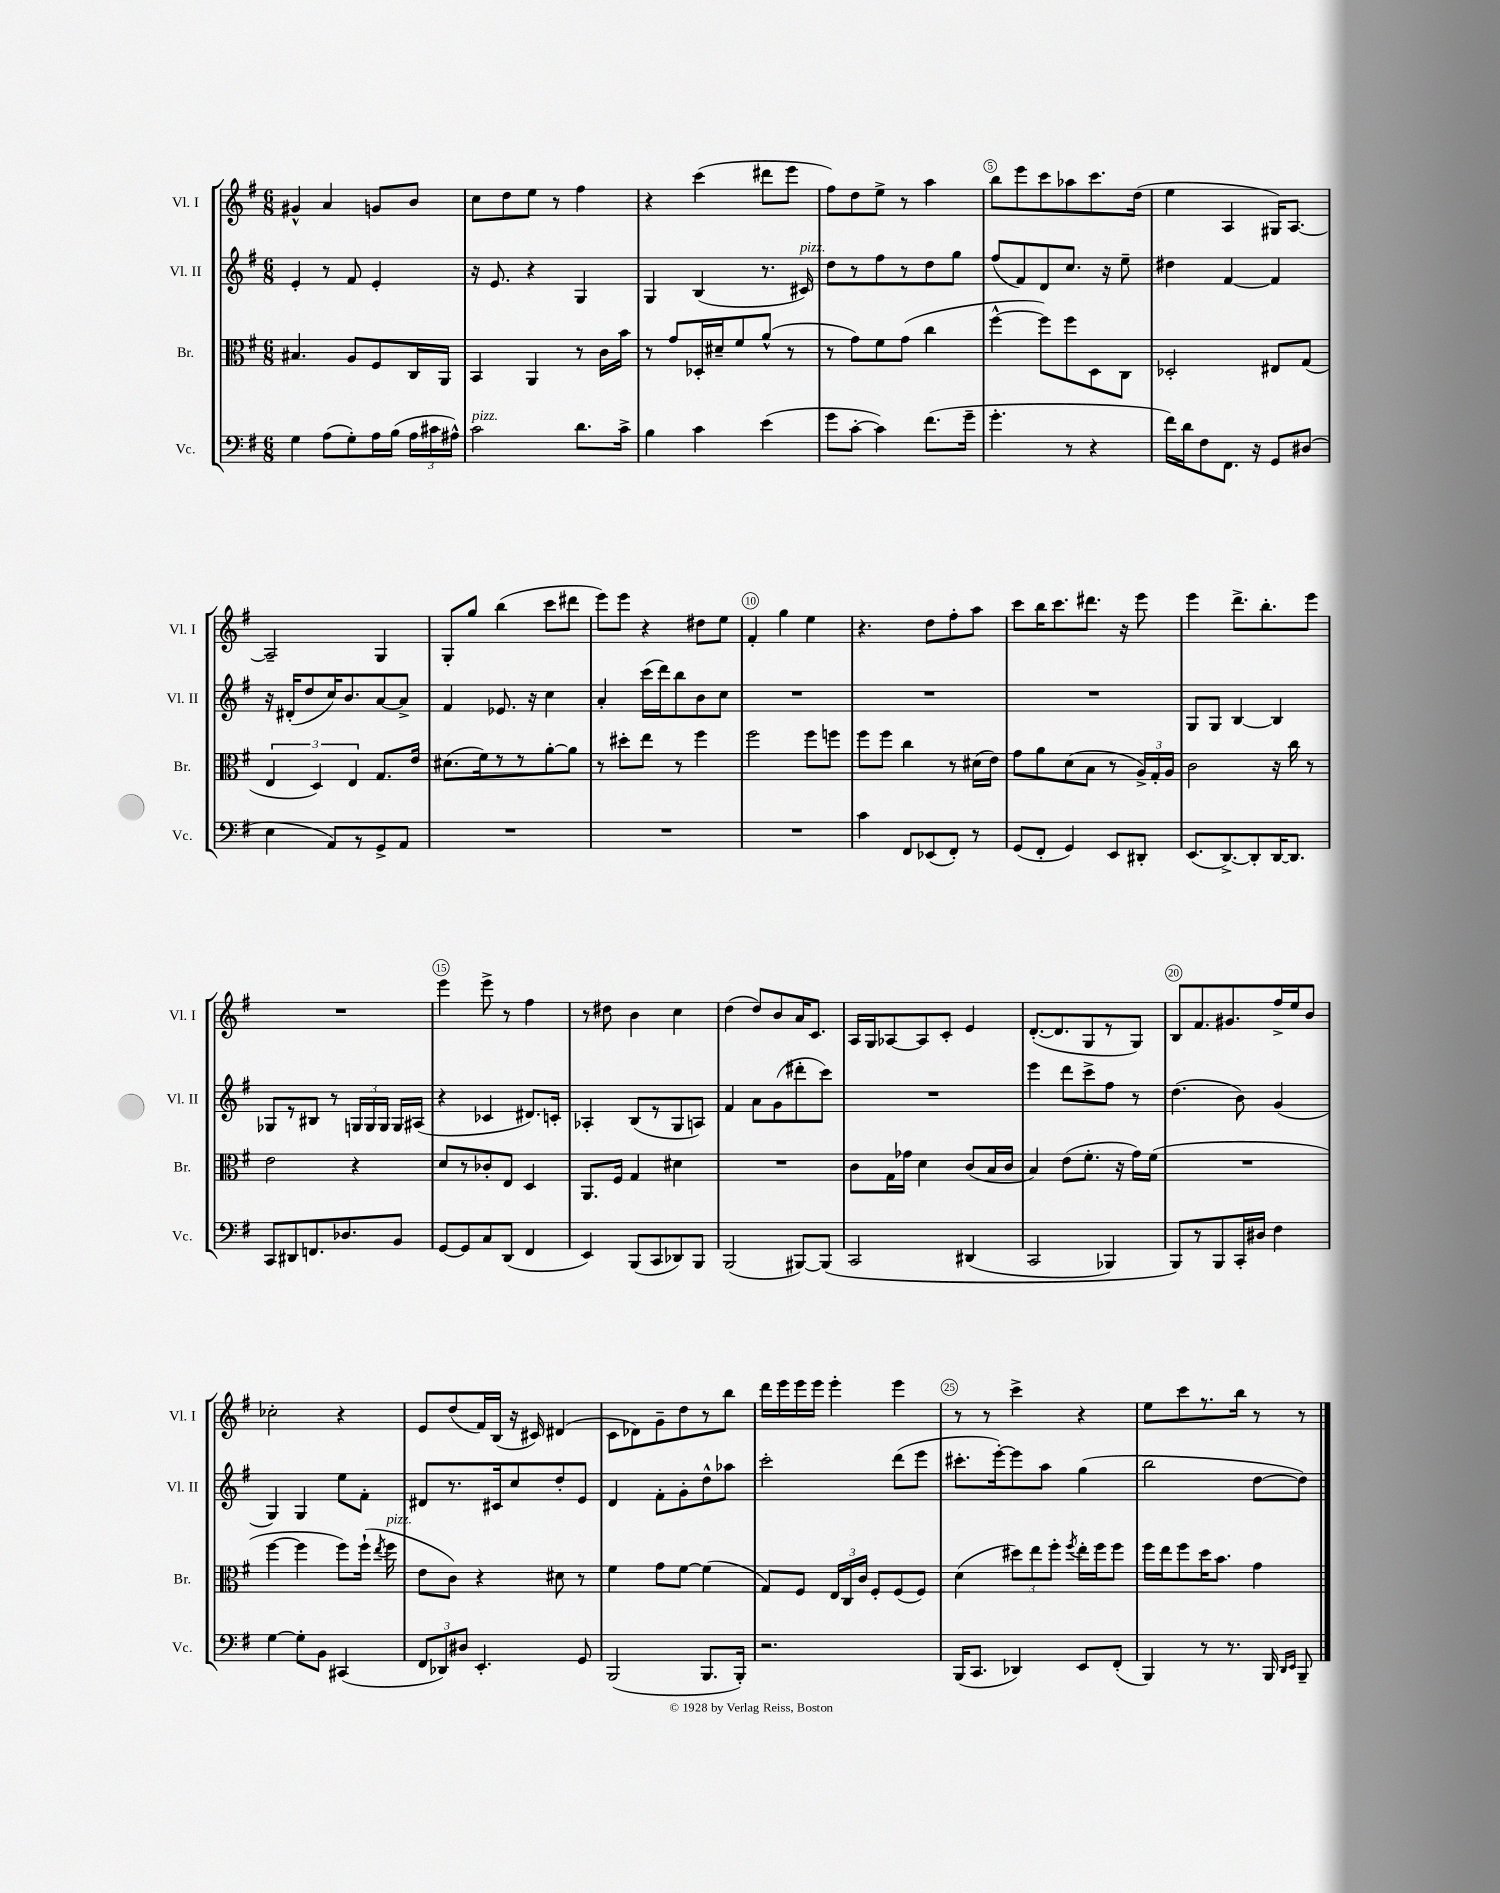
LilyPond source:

<<
\new StaffGroup <<
\new Staff = "s0" \with { instrumentName = "Vl. I" shortInstrumentName = "Vl. I" } {
    \clef treble \key g \major \numericTimeSignature \time 6/8
    \autoBeamOff gis'4-^ a'4 g'8[ b'8] |
    c''8[ d''8 e''8] r8 fis''4 |
    r4 c'''4( dis'''8[ e'''8] |
    fis''8[) d''8 e''8]-> r8 a''4 |
    b''8[ e'''8 c'''8 aes''8 c'''8. d''16]( |
    e''4 a4 gis16[) a8.]~ |
    a2-- g4 |
    g8[-. g''8] b''4( c'''8[ dis'''8] |
    e'''8[) e'''8] r4 dis''8[ e''8] |
    fis'4-. g''4 e''4 |
    r4. d''8[ fis''8-. a''8] |
    c'''8[ b''16 c'''8. dis'''8.] r16 e'''8 |
    e'''4 d'''8.[-> b''8.-. e'''8] |
    R2. |
    e'''4 e'''8-> r8 fis''4 |
    r8 dis''8 b'4 c''4 |
    d''4( d''8[) b'8 a'16 c'8.] |
    a16[ g16 aes8~ aes8 c'8]-. e'4 |
    d'8.[~-.( d'8. g8 r8 g8]) |
    b8[ fis'8. gis'8. fis''16-> e''16 b'8] |
    ces''2-. r4 |
    e'8[ d''8( fis'16) b16]( r16 cis'16) dis'4( |
    c'8[ des'8) g'8-- d''8 r8 b''8] |
    d'''16[ e'''16 e'''16 e'''16] e'''4-. e'''4 |
    r8 r8 c'''4-> r4 |
    e''8[ c'''8 r8. b''16] r8 r8 \bar "|." |
}
\new Staff = "s1" \with { instrumentName = "Vl. II" shortInstrumentName = "Vl. II" } {
    \clef treble \key g \major \numericTimeSignature \time 6/8
    \autoBeamOff e'4-. r8 fis'8 e'4-. |
    r16 e'8. r4 g4 |
    g4 b4( r8. cis'16^\markup { \italic "pizz." }) |
    d''8[ r8 fis''8 r8 d''8 g''8] |
    fis''8[( fis'8) d'8 c''8.] r16 e''8-- |
    dis''4 fis'4~ fis'4 |
    r16 dis'16[-.( d''8 c''16) b'8. a'8~ a'8]-> |
    fis'4 ees'8. r16 c''4 |
    a'4-. c'''16[( d'''16) b''8 b'8 c''8] |
    R2. |
    R2. |
    R2. |
    g8[ g8] b4~ b4 |
    ges8[ r8 bis8] r8 \tuplet 3/2 { g16[ g16 g16] } g16[ ais16]( |
    r4 ces'4 dis'8.[) c'16]-. |
    aes4-. b8[( r8 g8 a8]) |
    fis'4 a'8[ g'8( dis'''8-. c'''8]) |
    R2. |
    e'''4 d'''8[ c'''8-> fis''8] r8 |
    d''4.( b'8) g'4( |
    g4) g4 e''8[ fis'8]-. |
    dis'8[ r8. cis'16 c''8 d''8-. e'8] |
    d'4 fis'8[-. g'8-. d''8-^ aes''8] |
    c'''2-. d'''8[( e'''8] |
    cis'''8.[-. e'''16~-.) e'''8 a''8] g''4( |
    b''2 d''8[~ d''8]) \bar "|." |
}
\new Staff = "s2" \with { instrumentName = "Br." shortInstrumentName = "Br." } {
    \clef alto \key g \major \numericTimeSignature \time 6/8
    \autoBeamOff bis4. a8[ fis8 c16 a,16] |
    b,4 a,4 r8 c'16[ b'16] |
    r8 g'8[ des16-. dis'16-- fis'8 a'8]-^( r8 |
    r8 g'8[) fis'8 g'8]( c''4 |
    fis''4~-^ fis''8[) fis''8 d8 c8] |
    des2-. eis8[ g8]( |
    \tuplet 3/2 { e4 d4) e4 } g8.[ e'16] |
    dis'8.[( fis'16) r8 r8 a'8~-. a'8] |
    r8 dis''8[-. e''8] r8 fis''4 |
    fis''2 fis''8[ f''8] |
    fis''8[ fis''8] c''4 r8 dis'16[( e'16]) |
    g'8[ a'8 d'8( b8] r8 \tuplet 3/2 { a16[->) g16-. a16] } |
    c'2 r16 c''16 r8 |
    e'2 r4 |
    d'8[ r8 ces'8-. e8] d4 |
    a,8.[ fis16] g4 dis'4 |
    R2. |
    c'8[ g16 ges'16] d'4 c'8[( b16 c'16] |
    b4) e'8[( fis'8.]-. r16 g'16[) fis'16]( |
    R2. |
    fis''4~ fis''4 fis''8[) fis''16]-!( \acciaccatura { e''8 } fis''16^\markup { \italic "pizz." } |
    e'8[ c'8]) r4 dis'8 r8 |
    fis'4 g'8[ fis'8]~ fis'4( |
    g8[) fis8] \tuplet 3/2 { e16[ c16 c'16] } fis8[-. fis8( fis8]) |
    d'4( \tuplet 3/2 { dis''8[) e''8 fis''8]-. } \acciaccatura { fis''8 } e''16[-. fis''16 fis''8] |
    fis''16[ e''16 fis''8 d''16 b'8.] g'4 \bar "|." |
}
\new Staff = "s3" \with { instrumentName = "Vc." shortInstrumentName = "Vc." } {
    \clef bass \key g \major \numericTimeSignature \time 6/8
    \autoBeamOff g4 a8[( g8-.) a16 b16]( \tuplet 3/2 { a16[ cis'16 ais16]-^) } |
    c'2^\markup { \italic "pizz." } d'8.[ c'16]-> |
    b4 c'4 e'4( |
    g'8[ c'8]~-. c'4) fis'8.[( g'16]-- |
    g'4.-. r8 r4 |
    fis'16[) d'16 fis8 fis,8.] r16 g,8[ dis8]( |
    e4 a,8[) r8 g,8-> a,8] |
    R2. |
    R2. |
    R2. |
    c'4 fis,8[ ees,8( fis,8]-.) r8 |
    g,8[( fis,8]-. g,4) e,8[ dis,8]-. |
    e,8.[( d,8.~->) d,8-. d,16~ d,8.] |
    c,8[ dis,8 f,8. des8. b,8] |
    g,8[~ g,8 c8 d,8]( fis,4 |
    e,4) b,,8[( c,8 des,8) b,,8] |
    b,,2( bis,,8[~) bis,,8]\( |
    c,2 dis,4( |
    c,2 bes,,4) |
    b,,8[\) r8 b,,8 c,16-. dis16] fis4 |
    g4~ g8[-. b,8] cis,4( |
    \tuplet 3/2 { fis,8[ des,8) dis8] } e,4.-. g,8 |
    b,,2( b,,8.[ b,,16]-.) |
    r2. |
    b,,16[( c,8.] des,4) e,8[ fis,8]-.( |
    b,,4) r8 r8. b,,16 \grace { d,16[ e,16] } b,,8-- \bar "|." |
}
>>
>>
\layout { \context { \Score \override BarNumber.break-visibility = ##(#f #t #t) barNumberVisibility = #(every-nth-bar-number-visible 5) \override BarNumber.stencil = #(make-stencil-circler 0.1 0.3 ly:text-interface::print) } }
